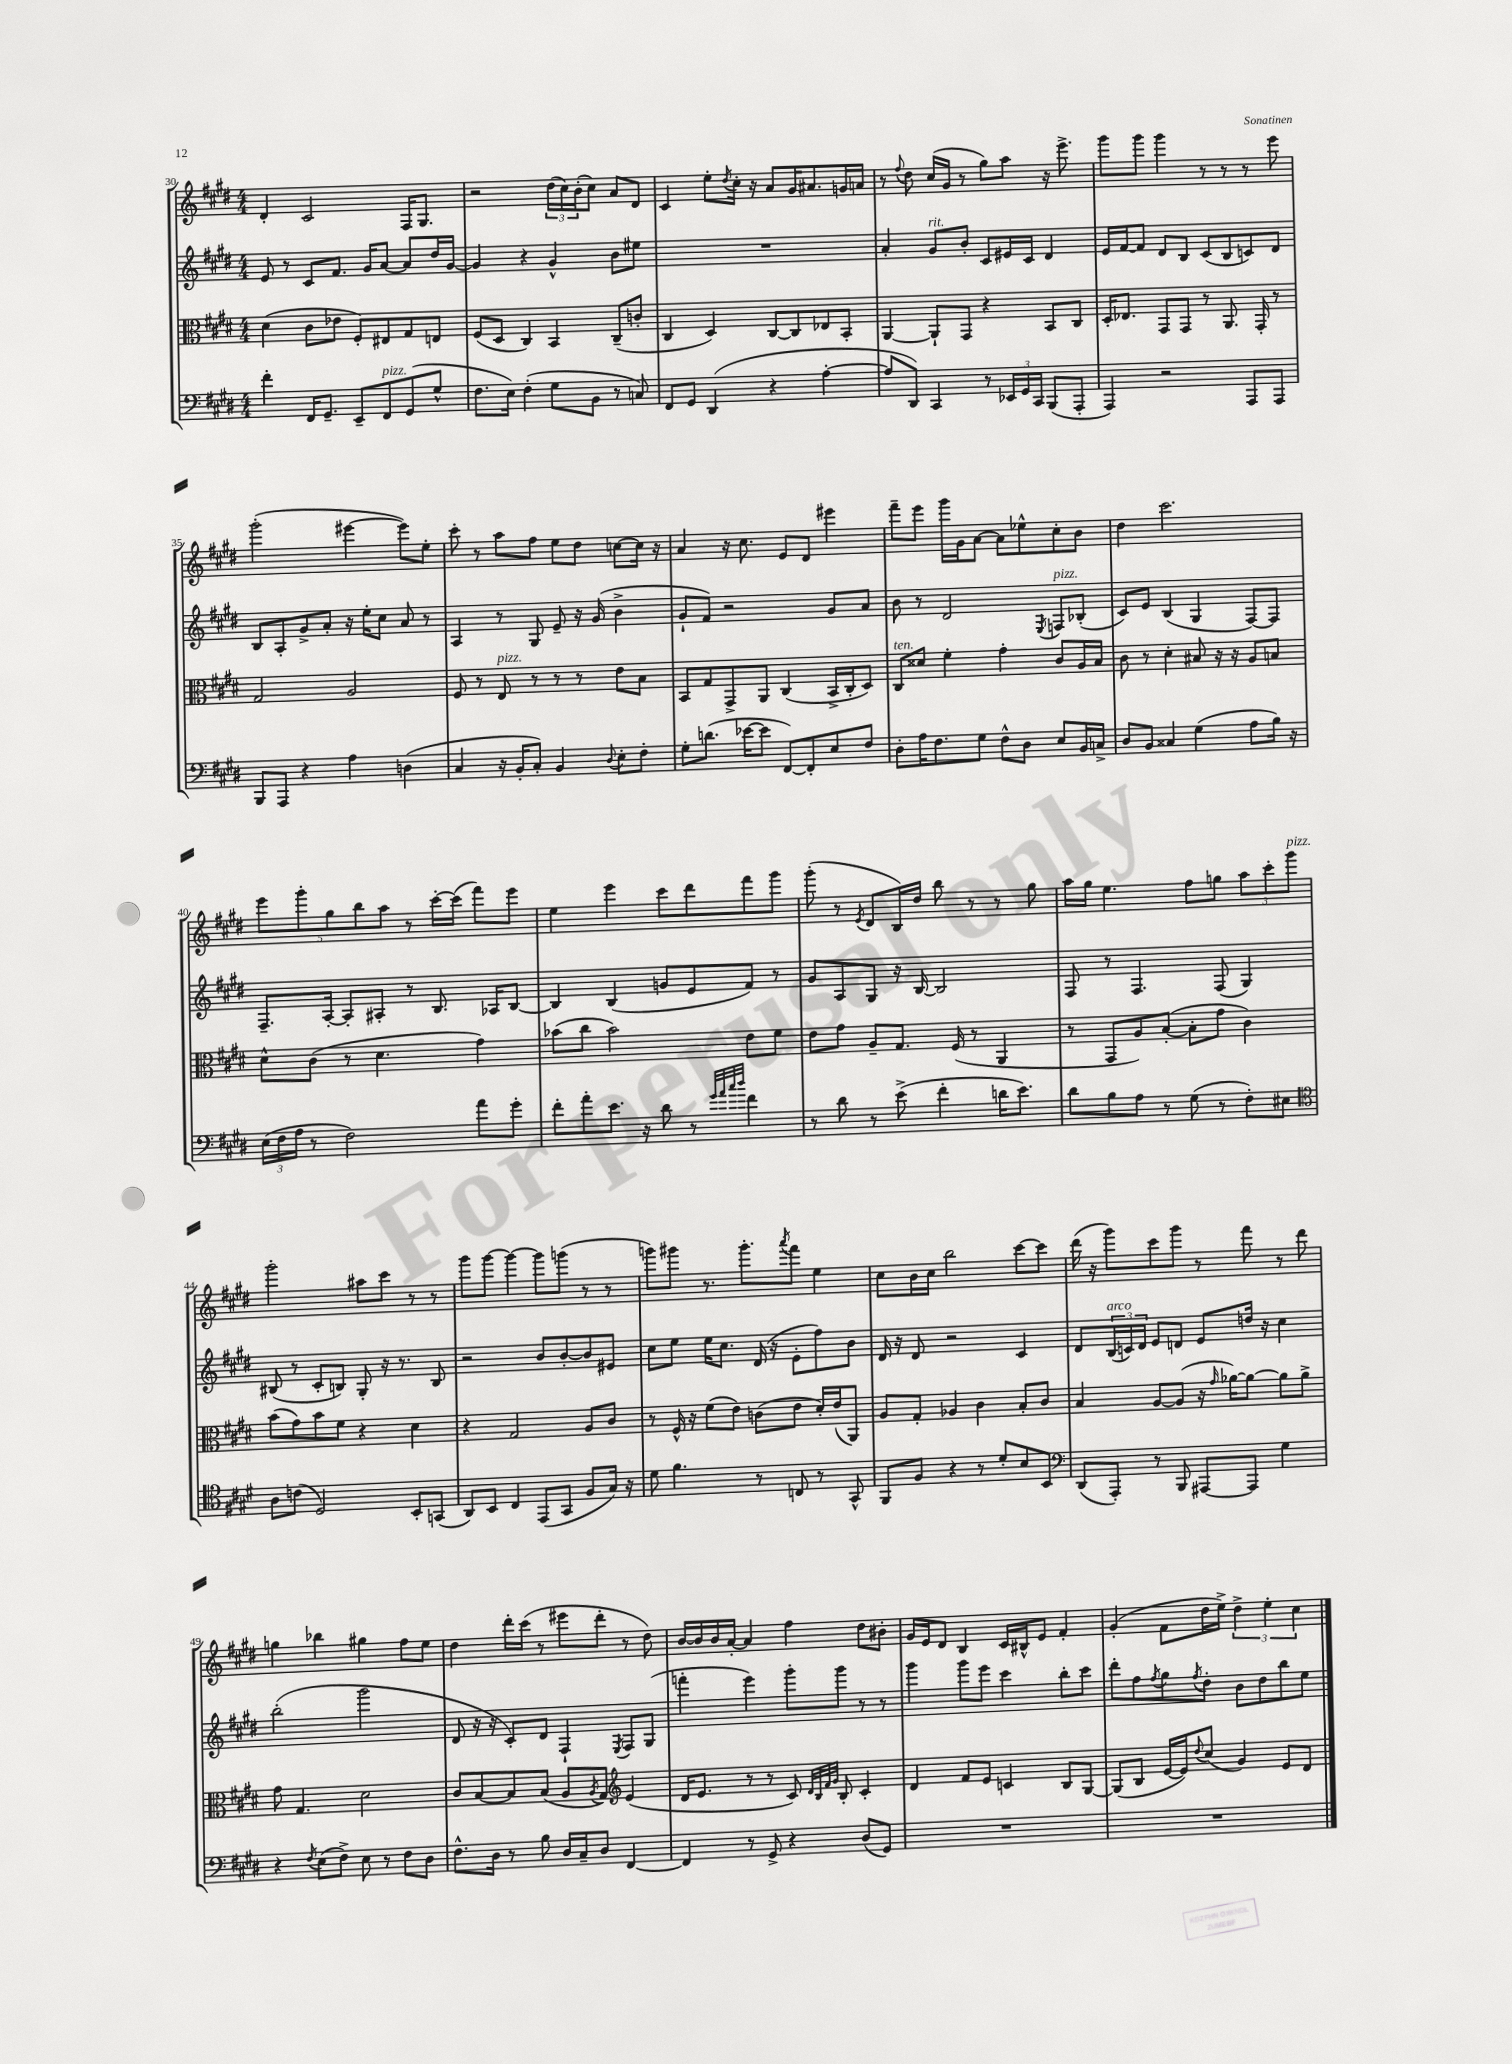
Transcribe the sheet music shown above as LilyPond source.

<<
\new StaffGroup <<
\new Staff = "s0" {
    \clef treble \key e \major \numericTimeSignature \time 4/4
    dis'4-. cis'2 fis16 gis8. |
    r2 \tuplet 3/2 { dis''16( cis''16) b'16-.( } cis''8) a'8 dis'8 |
    cis'4 e''8-. \acciaccatura { dis''8 } cis''16-. r16 a'8 gis'16 ais'8. g'16 a'16 |
    r8 \appoggiatura { fis''8 } dis''8 cis''16( gis'16 r8 gis''8) a''8 r16 e'''8.-> |
    gis'''8 gis'''8 gis'''4 r8 r8 r8 e'''8 |
    gis'''2-.( eis'''4~ eis'''8) e''8-. |
    cis'''8-. r8 a''8 fis''8 e''8 dis''8 c''8~ c''16 r16 |
    a'4 r16 cis''8. e'8 dis'8 eis'''4 |
    fis'''8-- e'''8 gis'''16 gis'16 a'8~ a'8 ees''8-^ cis''8-. b'8 |
    dis''4 cis'''2. |
    \tuplet 5/4 { e'''8 gis'''8-. gis''8 b''8 a''8 } r8 cis'''16~-. cis'''16( fis'''8) e'''8 |
    e''4 e'''4 cis'''8 dis'''8 fis'''8 gis'''8 |
    gis'''8-.( r8 \acciaccatura { e'8 } dis'8 b16) dis''16 b''8 r8 r8 gis''8 |
    a''16 gis''16 e''4. fis''8 g''8 \tuplet 3/2 { a''8 cis'''8-. gis'''8^\markup { \italic "pizz." } } |
    gis'''2-. ais''8 cis'''8 r8 r8 |
    gis'''8 gis'''8~ gis'''4~ gis'''8 g'''8( r8 r8 |
    g'''8) gis'''8 r8. gis'''8.-. \acciaccatura { a'''8 } fis'''8 e''4 |
    cis''8 b'16 cis''16 b''2 cis'''8~ cis'''8 |
    dis'''16( r16 gis'''8) cis'''8 gis'''8 r8 fis'''8 r8 dis'''8 |
    g''4 bes''4 gis''4 fis''8 e''8 |
    dis''4 dis'''16-. cis'''16( r8 eis'''8 dis'''8-. r8 dis''8) |
    b'16~ b'16 b'16 a'16~-. a'4 fis''4 dis''8 bis'8-. |
    gis'16 e'16 dis'8 b4 cis'16 bis16-^ e'8 fis'4-. |
    gis'4-.( fis'8 dis''16 e''16->) \tuplet 3/2 { dis''4-> e''4-. cis''4 } \bar "|." |
}
\new Staff = "s1" {
    \clef treble \key e \major \numericTimeSignature \time 4/4
    e'8 r8 cis'8 fis'8. gis'16 a'8~ a'8 dis''16 gis'16~ |
    gis'4 r4 gis'4-^ b'8 eis''8 |
    R1 |
    a'4-. gis'8^\markup { \italic "rit." } b'8-. cis'8 eis'16 cis'16 dis'4 |
    e'16 fis'16~ fis'8 dis'8 b8 cis'8( b8 c'8) dis'8 |
    b8 a8-. gis'8-> a'8-. r16 e''16-. cis''8 a'8 r8 |
    a4 r8 gis8 e'8-- r16 gis'16( b'4-> |
    gis'8-! fis'8) r2 gis'8 a'8 |
    b'8 r8 dis'2 \acciaccatura { e8 } f8^\markup { \italic "pizz." } bes8-.( |
    cis'8) e'8 b4( gis4 fis8~) fis8 |
    fis8.-- a16~-. a8-. ais8-. r8 b8. aes16 b8~ |
    b4 b4( g'8 e'8 fis'8) r8 |
    gis'8 a8 gis8 r16 b16~ b2 |
    fis8 r8 fis4. fis8( gis4) |
    bis8( r8 cis'8-. b8) gis8-. r16 r8. b8 |
    r2 b'8 b'8~-. b'8 eis'8 |
    cis''8 e''8 e''16 cis''8. dis'16( r16 e'8-. fis''8) b'8 |
    dis'16 r16 dis'8 r2 cis'4 |
    dis'8 \tuplet 3/2 { b16^\markup { \italic "arco" }( c'16) dis'16 } e'8 d'8 e'8 d''16 r16 cis''4 |
    b''2-.( gis'''2 |
    dis'8 r16 r16 cis'8-.) dis'8 fis4-! \acciaccatura { e8 } fis8 gis8( |
    f'''4-. e'''4) gis'''8-. gis'''8 r8 r8 |
    gis'''4 gis'''8 e'''8 cis'''4 b''8-. cis'''8 |
    dis'''8-. fis''8 \acciaccatura { fis''8 } gis''8 \acciaccatura { fis''8 } dis''8-. b'8 dis''8 b''8 e''8 \bar "|." |
}
\new Staff = "s2" {
    \clef alto \key e \major \numericTimeSignature \time 4/4
    dis'4( cis'8 ees'8 fis8-.) eis8 gis8 e8 |
    fis8( dis8 cis4) b,4 cis8--( c'8-. |
    cis4 dis4) cis8~ cis8 ees8 b,8-. |
    a,4~ a,8-! gis,8 r4 b,8 cis8 |
    dis16-. ees8. gis,8 gis,8 r8 a,8. gis,16-. r8 |
    gis2 a2 |
    fis8 r8 e8^\markup { \italic "pizz." } r8 r8 r8 e'8 b8 |
    b,8 gis8 gis,8-> a,8 cis4( b,16-> cis16-. dis8) |
    cis8^\markup { \italic "ten." } disis'8 fis'4-. gis'4-. cis'8 a16 b16 |
    cis'8 r8 dis'4-. bis8 r16 r16 a8 b8 |
    dis'8-^ cis'8( r8 dis'4. gis'4) |
    bes'8( cis''8 bes'2) e'8 fis'8 |
    e'8 gis'8 a8-- gis8. fis16( r8 a,4 |
    r8 gis,8 a8) b8~-.( b8-. gis'8 cis'4) |
    b'8( gis'8) b'8 fis'8 r4 dis'4 |
    r4 gis2 a8 cis'8 |
    r8 fis16-^ r16 fis'8( e'8) c'8( e'8 dis'16-.) e'16( a,8) |
    a8 gis8-. aes4 cis'4 b8-. cis'8 |
    b4 a8~ a8( r16 \grace { gis'16 } aes'16~) aes'8~ aes'8 aes'8-> |
    gis'8 gis4. dis'2 |
    cis'8 b8~ b8 b8( a8 \acciaccatura { a8 } gis8) \clef treble e'4( |
    dis'16 e'8. r8 r8 cis'8) \grace { dis'32 b32 fis'32 gis'32 } b8-. cis'4-. |
    dis'4 fis'8 e'8 c'4 b8 gis8~ |
    gis8( b8 e'16~ e'16) \appoggiatura { dis''8 } cis''8( gis'4) e'8 dis'8 \bar "|." |
}
\new Staff = "s3" {
    \clef bass \key e \major \numericTimeSignature \time 4/4
    fis'4-. fis,16 gis,8.-- e,8-- fis,8^\markup { \italic "pizz." } gis,8( gis8-^ |
    fis8. e16) fis4-.( gis8 b,8 r8 c8) |
    fis,8 gis,8 dis,4( r4 a4~-. |
    a8 dis,8) cis,4 r8 \tuplet 3/2 { ees,16 gis,16 cis,16 } b,,8( a,,8-. |
    a,,4) r2 a,,8 a,,8 |
    b,,8 a,,8 r4 a4 d4( |
    cis4 r16 b,16-. cis8-.) b,4 \appoggiatura { dis8 } e8-. fis8-. |
    gis8-. d'8.( ees'16~ ees'8 fis,8~) fis,8-. e8 fis8 |
    dis8-. a16 fis8. gis8 fis8-^ dis8 e8 b,16 c16-> |
    dis8 b,8 cisis4 gis4( a8 b16) r16 |
    \tuplet 3/2 { e16( fis16 a16 } r8 fis2) a'8 gis'8-. |
    fis'8-. a'8-. e'8. r16 dis'8 r8 \grace { gis'32 a'32 cis''32 dis''32 } fis'4 |
    r8 dis'8 r8 e'8->( fis'4-. d'16 e'8.) |
    dis'8 b8 a8 r8 gis8( r8 fis8-.) eis8 |
    \clef tenor a8 c'8( dis2) b,8-. g,8( |
    a,8) b,8 cis4 e,8( gis,8 fis8 gis16) r16 |
    dis'8 fis'4. r8 c8 r8 gis,8-^ |
    fis,8 fis8 r4 r8 dis'8-. b8 b,8 |
    \clef bass dis,8( a,,8-.) r8 b,,8 ais,,8~ ais,,8 gis4 |
    r4 \acciaccatura { fis8 } e8( fis8->) e8 r8 fis8 dis8 |
    fis8.-^ dis16 r8 b8 dis16 cis16-- dis8 fis,4~ |
    fis,4 r8 gis,8-> r4 dis8( gis,8) |
    R1 |
    R1 \bar "|." |
}
>>
>>
\layout { \context { \Score currentBarNumber = #30 } }
